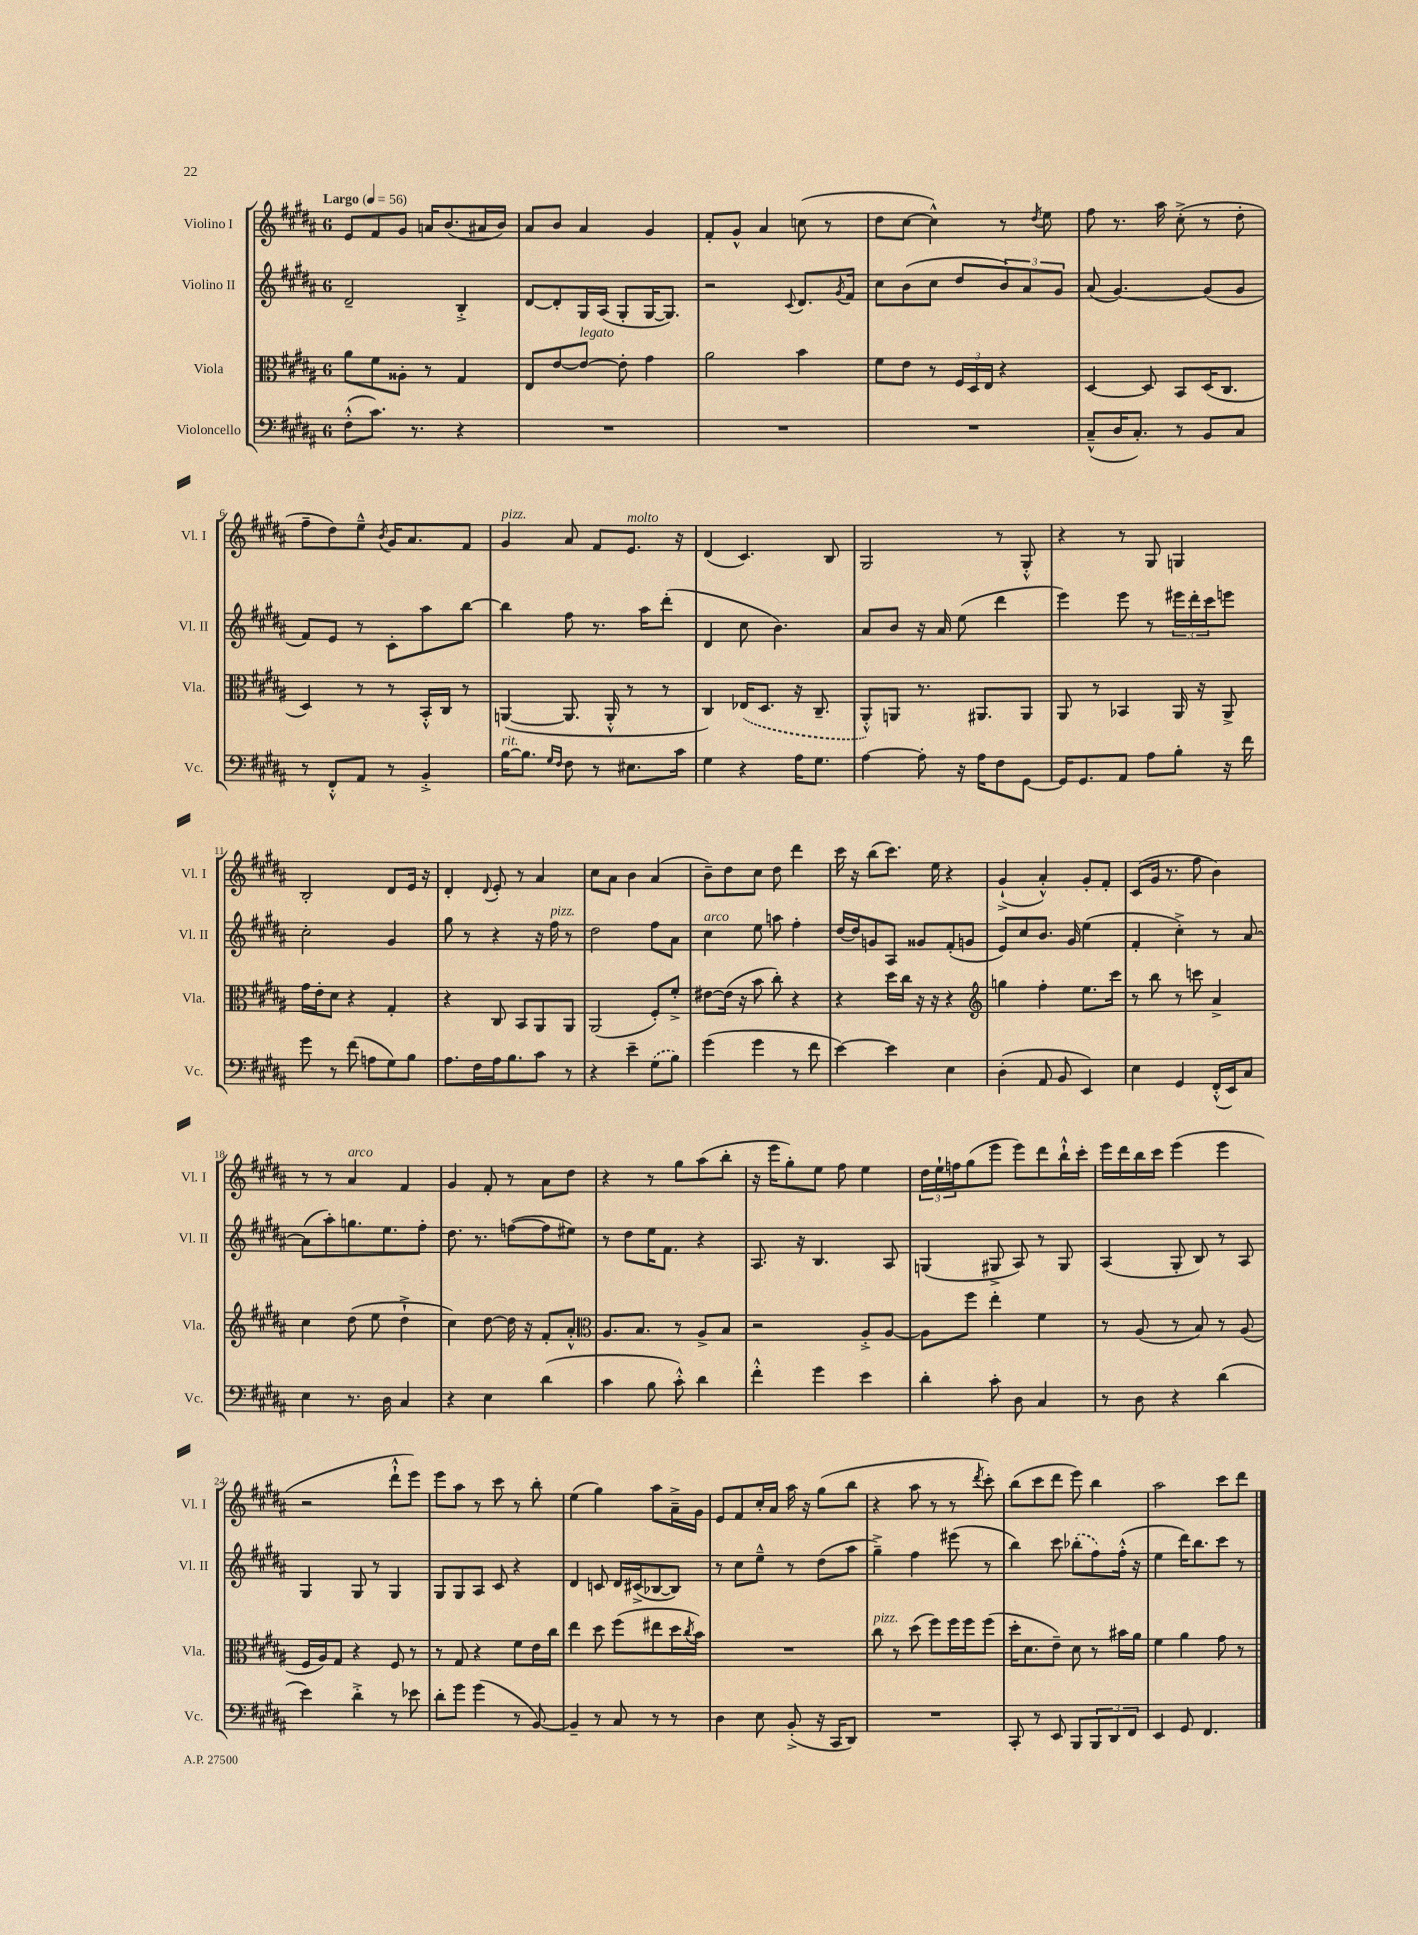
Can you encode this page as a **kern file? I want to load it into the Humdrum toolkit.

**kern	**kern	**kern	**kern
*staff4	*staff3	*staff2	*staff1
*clefF4	*clefC3	*clefG2	*clefG2
*k[f#c#g#d#a#]	*k[f#c#g#d#a#]	*k[f#c#g#d#a#]	*k[f#c#g#d#a#]
*M6/8	*M6/8	*M6/8	*M6/8
*MM56	*MM56	*MM56	*MM56
(8F#'^^	8a#	2d#~	8e
8.c#)	8f#	.	8f#
.	8A##'	.	8g#
8.r	.	.	.
.	8r	.	16a
.	.	.	(8.b
4r	4G#	4B'^	.
.	.	.	16a#
.	.	.	16b)
=	=	=	=
2.r	8E	[8d#	8a#
.	[8e	8d#']	8b
.	8e_	16G#	4a#
.	.	(16A#	.
.	8e']	8G#'	.
.	4g#	[16G#	4g#
.	.	8.G#])	.
=	=	=	=
2.r	2a#	2r	8f#'
.	.	.	8g#^^
.	.	.	4a#
.	.	8qqc#	.
.	4b	8.d#	(8cc
.	.	.	8r
.	.	8qg#	.
.	.	16f#	.
=	=	=	=
2.r	8f#	8cc#	8dd#
.	8e	(8b	[8cc#
.	8r	8cc#	4cc#^^])
.	24F#	8dd#	.
.	24D#	.	.
.	24E	.	.
.	4r	12b)	8r
.	.	12a#	.
.	.	.	8qdd#
.	.	.	8ee
.	.	12g#	.
=	=	=	=
(8C#~^^	[4D#	(8a#	8ff#
16D#	.	[4.g#)	8.r
8.C#')	.	.	.
.	8D#]	.	.
.	.	.	16aa#
8r	8BB	.	(8cc#'^
8BB	(16D#	(8g#]	8r
.	8.C#	.	.
8C#	.	8g#	8dd#'
=	=	=	=
8r	4D#)	8f#)	8ff#~
8FF#'^^	.	8e	8dd#)
8AA#	8r	8r	8ee~^^
.	.	.	8qb
8r	8r	8c#'	16g#
.	.	.	8.a#
4BB'^	16BB'^^	8aa#	.
.	16C#	.	.
.	8r	[8bb	8f#
=	=	=	=
[16B	([4AA	4bb]	4g#
8.B]	.	.	.
16qqG#	.	.	.
16qqF#	.	.	.
8F#	8.AA]	8ff#	8a#
8r	.	8.r	8f#
.	16AA'^^	.	.
8.E#	8r	.	8.e
.	.	16aa#	.
.	8r	(8ddd#'	.
16c#	.	.	16r
=	=	=	=
4G#	4C#)	4d#	(4d#
4r	(16E-	8cc#	4.c#)
.	8.D#	.	.
.	.	4.b)	.
16A#	16r	.	.
8.G#	8.C#~	.	.
.	.	.	8B
=	=	=	=
[4A#	8AA#'^^)	8a#	2G#
.	8AA	8b	.
8A#']	8.r	16r	.
.	.	16a#	.
16r	.	(8ee	.
16A#	8.AA#	.	.
8F#	.	4ddd#	8r
[8GG#	8AA#	.	8G#'^^
=	=	=	=
16GG#]	8AA#	4eee)	4r
8.GG#	.	.	.
.	8r	.	.
8AA#	4BB-	8eee	8r
8A#	.	8r	8G#
8B'	16AA#	24eee#	4G
.	.	24ddd#'	.
.	16r	.	.
.	.	24ccc#	.
16r	8AA#^	8eee	.
16f#	.	.	.
=	=	=	=
8g#	16g#	2cc#'	2B'
.	16e'	.	.
8r	8d#	.	.
(8f#	4r	.	.
8A	.	.	.
8G#)	4G#'	4g#	8d#
8B	.	.	16e
.	.	.	16r
=	=	=	=
8.A#	4r	8gg#	4d#'
.	.	8r	.
16F#	.	.	.
.	.	.	8qqd#
16A#	8C#	4r	8e'
8.B	.	.	.
.	8BB	.	8r
8c#	8AA#	16r	4a#
.	.	16ff#	.
8r	8AA#	8r	.
=	=	=	=
4r	(2AA#	2dd#	8cc#
.	.	.	8a#
4e~	.	.	4b
(8G#	8F#')	8ff#	(4a#
8B)	8f#'^	8a#	.
=	=	=	=
(4g#	[8e#	4cc#	8b~)
.	(16e#]	.	8dd#
.	16r	.	.
4g#	8b	8ee	8cc#
.	8cc#')	8aa	8dd#
8r	4r	4ff#'	4ddd#
8f#	.	.	.
=	=	=	=
[4e)	4r	[16dd#	16ccc#
.	.	16dd#]	16r
.	.	8g	(8bb
4e]	16dd#	8A#	8.ccc#)
.	16cc#	.	.
.	16r	8g##	.
.	16r	.	16ee
4E	4r	(8f#'	4r
.	.	8g	.
=	=	=	=
*	*clefG2	*	*
(4D#'	4gg	8e)	(4g#`^
.	.	8cc#	.
8AA#	4ff#'	8.b	4a#'^^)
8BB	.	.	.
.	.	16g#	.
4EE)	8.ee	(4ee	8g#'
.	.	.	8f#'
.	16ccc#	.	.
=	=	=	=
4E	8r	4f#'	(8c#
.	8bb	.	16g#
.	.	.	8.r
4GG#	8r	4cc#'^)	.
.	8ccc	.	8ff#
(16FF#'^^	4a#^	8r	4b)
16EE)	.	.	.
8C#	.	[8a#	.
=	=	=	=
4E	4cc#	(8a#]	8r
.	.	8aa#')	8r
8.r	(8dd#	8.gg	4a#
.	8ee	.	.
16D#	.	8.ee	.
4C#	4dd#`^	.	4f#
.	.	8ff#'	.
=	=	=	=
4r	4cc#)	8.dd#	4g#
.	.	8.r	.
4E	[8dd#	.	8f#'
.	16dd#]	([8ff	8r
.	16r	.	.
(4d#	8f#'	8ff]	8a#
.	8a#'^^	8ee#)	8dd#
=	=	=	=
*	*clefC3	*	*
4c#	8.A#	8r	4r
.	.	8dd#	.
.	8.B	.	.
8B	.	16ee	8r
.	.	8.f#	.
8c#'^^)	8r	.	8gg#
4d#	8A#^	4r	(8aa#
.	8B	.	8bb'
=	=	=	=
4f#'^^	2r	8.A#	16r
.	.	.	16eee
.	.	.	8gg#')
.	.	16r	.
4g#	.	4.B	8ee
.	.	.	8ff#
4e	8A#'^	.	4ee
.	[8A#	8A#	.
=	=	=	=
4d#'	8A#]	(4G	24dd#
.	.	.	24ee`
.	.	.	24ff
.	8ff#	.	(8gg#
8c#'	4ee'	8G#^	8eee
8D#	.	8A#)	8eee)
4C#	4f#	8r	8ddd#
.	.	8G#	16bb`^^
.	.	.	16ccc#'
=	=	=	=
8r	8r	(4A#	16eee
.	.	.	16ddd#
8D#	(8A#	.	16bb
.	.	.	16ccc#
4r	8r	8G#'	(4eee
.	8B)	8B)	.
(4d#	8r	8r	4eee
.	(8A#	8A#	.
=	=	=	=
4e)	16F#	4G#	2r
.	16A#)	.	.
.	8G#	.	.
4d#'^	4r	8G#	.
.	.	8r	.
8r	8F#	4G#	8ddd#`^^
8e-	8r	.	8eee)
=	=	=	=
8d#'	8r	8G#	8eee
8g#	8G#	8G#	8aa#
(4g#	4r	8A#	8r
.	.	8c#	8ccc#
8r	8f#	4r	8r
[8BB)	16e	.	8bb'
.	16cc#	.	.
=	=	=	=
4BB~]	4ee	4d#	(4ee
8r	8dd#	8c	4gg#)
8C#	(8ff#	16d#	.
.	.	(16c#^	.
8r	8ee#	[8B-	8aa#
8r	16dd#	8B-])	16a#~^
.	8qcc#	.	.
.	16b)	.	16g#
=	=	=	=
4D#	2.r	8r	8e
.	.	8cc#	8f#
8E	.	8ee~^^	16cc#'
.	.	.	16a#
(8BB'^	.	8r	16aa#
.	.	.	16r
16r	.	(8dd#	(8gg#
16CC#	.	.	.
8DD#)	.	8aa#	8bb
=	=	=	=
2.r	8cc#	4gg#~^)	4r
.	8r	.	.
.	(8dd#	4ff#	8aa#
.	8ff#)	.	8r
.	16ff#	(8eee#	8r
.	16ff#	.	.
.	.	.	8qddd#
.	(8ff#	8r	8ccc#')
=	=	=	=
8CC#'	16dd#'	4bb)	(8bb
.	8.d#	.	.
8r	.	.	8ccc#
8EE	8e~)	8ccc#	8ddd#
8BBB	8d#	(8bb-'	8eee)
12BBB	8r	8ff#)	4bb
12DD#	.	.	.
.	16b#	(16ff#'^^	.
12FF#	.	.	.
.	16a#	16r	.
=	=	=	=
4EE	4f#	4ee	2aa#
8GG#	4a#	16ddd#)	.
.	.	8.bb	.
4.FF#	.	.	.
.	8g#	8ccc#	8ccc#
.	8r	8r	8ddd#
==	==	==	==
*-	*-	*-	*-
